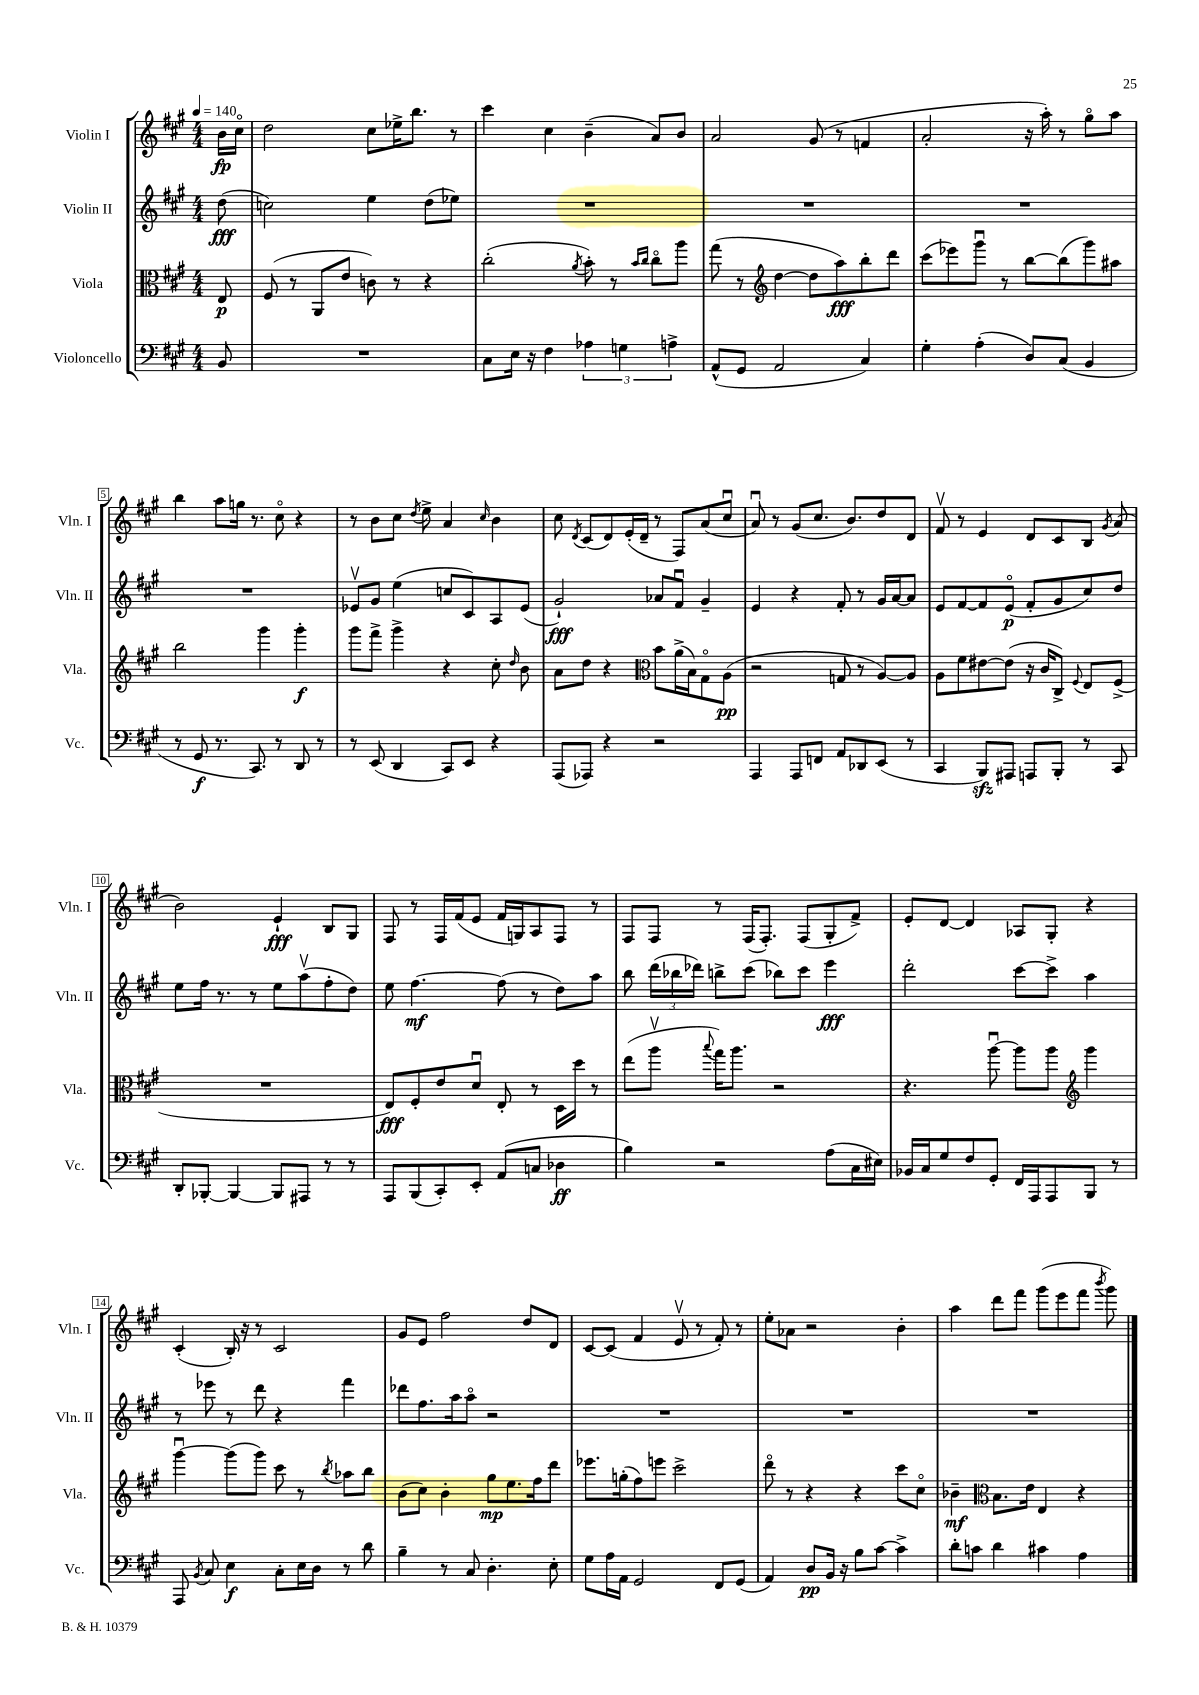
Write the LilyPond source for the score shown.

<<
\new StaffGroup <<
\new Staff = "s0" \with { instrumentName = "Violin I" shortInstrumentName = "Vln. I" } {
    \clef treble \key a \major \numericTimeSignature \time 4/4 \partial 8 \tempo 4 = 140
    \autoBeamOff b'16[\fp cis''16]\flageolet |
    d''2 cis''8[ ees''16-> b''8.] r8 |
    cis'''4 cis''4 b'4--( a'8[) b'8] |
    a'2 gis'8( r8 f'4 |
    a'2-. r16 a''16-.) r8 gis''8[\flageolet a''8] |
    b''4 a''8[ g''16] r8. cis''8\flageolet r4 |
    r8 b'8[ cis''8] \acciaccatura { d''8 } e''8-> a'4 \grace { cis''16 } b'4 |
    cis''8 \acciaccatura { d'8 } cis'8[( d'8) e'16-.( d'16]-- r8 fis8[) a'8( cis''8]\downbow |
    a'8\downbow) r8 gis'8[( cis''8.] b'8.[) d''8 d'8] |
    fis'8\upbow r8 e'4 d'8[ cis'8 b8] \acciaccatura { gis'8 } a'8( |
    b'2) e'4-!\fff b8[ gis8] |
    fis8 r8 fis16[ fis'16( e'8] fis'16[ g16) a8 fis8] r8 |
    fis8[ fis8] r8 fis16[( fis8.]-.) fis8[( gis8-. fis'8]->) |
    e'8[-. d'8]~ d'4 aes8[ gis8]-. r4 |
    cis'4-.( b16-.) r16 r8 cis'2 |
    gis'8[ e'8] fis''2 d''8[ d'8] |
    cis'8[~ cis'8]( fis'4 e'8\upbow r8 fis'8-.) r8 |
    e''8[-. aes'8] r2 b'4-. |
    a''4 d'''8[ fis'''8] gis'''8[( e'''8 fis'''8] \acciaccatura { b'''8 } gis'''8) \bar "|." |
}
\new Staff = "s1" \with { instrumentName = "Violin II" shortInstrumentName = "Vln. II" } {
    \clef treble \key a \major \numericTimeSignature \time 4/4 \partial 8
    \autoBeamOff d''8\fff( |
    c''2) e''4 d''8[( ees''8]) |
    R1 |
    R1 |
    R1 |
    R1 |
    ees'8[\upbow gis'8] e''4( c''8[ cis'8) a8 ees'8]( |
    gis'2-!\fff) aes'8[ fis'8]\downbow gis'4-- |
    e'4 r4 fis'8-. r8 gis'16[ a'16~ a'8] |
    e'8[ fis'8~ fis'8 e'8]\flageolet\p( fis'8[-. gis'8 cis''8) d''8] |
    e''8[ fis''16] r8. r8 e''8[ a''8\upbow( fis''8-. d''8]) |
    e''8 fis''4.~\mf fis''8( r8 d''8[) a''8] |
    b''8 \tuplet 3/2 { d'''16[( bes''16 des'''16]) } b''8[-> cis'''8]( bes''8[) cis'''8] e'''4\fff |
    d'''2-. cis'''8[~ cis'''8]-> a''4 |
    r8 ees'''8 r8 d'''8 r4 fis'''4 |
    des'''8[ fis''8. a''16 a''8]\flageolet r2 |
    R1 |
    R1 |
    R1 \bar "|." |
}
\new Staff = "s2" \with { instrumentName = "Viola" shortInstrumentName = "Vla." } {
    \clef alto \key a \major \numericTimeSignature \time 4/4 \partial 8
    \autoBeamOff e8\p |
    fis8( r8 a,8[ e'8] c'8) r8 r4 |
    cis''2-.( \acciaccatura { a'8 } b'8-.) r8 \grace { b'16[ cis''16] } cis''8[\flageolet a''8] |
    gis''8( r8 \clef treble d''4~ d''8[ a''8\fff) b''8-. d'''8] |
    cis'''8[( ees'''8) gis'''8]\downbow r8 b''8[~ b''8( gis'''8) ais''8] |
    b''2 gis'''4 gis'''4-.\f |
    gis'''8[ fis'''8]-> gis'''4-> r4 cis''8-. \grace { d''16 } b'8 |
    a'8[ d''8] r4 \clef alto b'8[ a'16->( b16) gis8\flageolet a8]\pp( |
    r2 g8 r8 a8[~) a8] |
    a8[ fis'8 eis'8~ eis'8]( r16 cis'16[ cis8]->) \appoggiatura { fis8 } e8[ fis8]->( |
    R1 |
    e8[\fff) fis8-. e'8 d'8]\downbow e8-. r8 d16[ d''16] r8 |
    e''8[( a''8]\upbow \appoggiatura { b''8 } gis''16[) a''8.] r2 |
    r4. a''8~\downbow a''8[ a''8] \clef treble gis'''4 |
    gis'''4~\downbow gis'''8[( gis'''8]) cis'''8 r8 \acciaccatura { b''8 } aes''8[ b''8] |
    b'8[( cis''8]) b'4-. gis''8[\mp e''8. fis''16 d'''8] |
    ees'''8.[ g''16-.( fis''8) e'''8] cis'''2-> |
    d'''8\flageolet r8 r4 r4 cis'''8[ cis''8]\flageolet |
    bes'4--\mf \clef alto b8.[ e'16] e4 r4 \bar "|." |
}
\new Staff = "s3" \with { instrumentName = "Violoncello" shortInstrumentName = "Vc." } {
    \clef bass \key a \major \numericTimeSignature \time 4/4 \partial 8
    \autoBeamOff b,8 |
    R1 |
    cis8[ e16] r16 fis4 \tuplet 3/2 { aes4 g4 a4-> } |
    a,8[-^( gis,8] a,2 cis4) |
    gis4-. a4-.( d8[) cis8]( b,4 |
    r8 gis,8\f r8. cis,8.) r8 d,8 r8 |
    r8 e,8( d,4 cis,8[) e,8] r4 |
    a,,8[( aes,,8]) r4 r2 |
    a,,4 a,,8[ f,8] a,8[ des,8 e,8]( r8 |
    cis,4 b,,8[\sfz) ais,,8] a,,8[ b,,8]-. r8 cis,8 |
    d,8[-. bes,,8]~-. bes,,4~ bes,,8[ ais,,8] r8 r8 |
    a,,8[ b,,8( cis,8-.) e,8]-. a,8[( c8] des4\ff |
    b4) r2 a8[( cis16 eis16]) |
    bes,16[ cis16 gis8 fis8 gis,8]-. fis,16[ a,,16 a,,8 b,,8] r8 |
    a,,8 \acciaccatura { b,8 } cis8 e4\f cis8[-. e16 d16] r8 d'8 |
    b4-- r8 cis8 d4.-. e8-. |
    gis8[ a16 a,16] gis,2 fis,8[ gis,8]( |
    a,4) d8[\pp b,16] r16 b8[ cis'8]~ cis'4-> |
    d'8[-. c'8] d'4 cis'4 a4 \bar "|." |
}
>>
>>
\layout { \context { \Score \override BarNumber.stencil = #(make-stencil-boxer 0.1 0.3 ly:text-interface::print) } }
